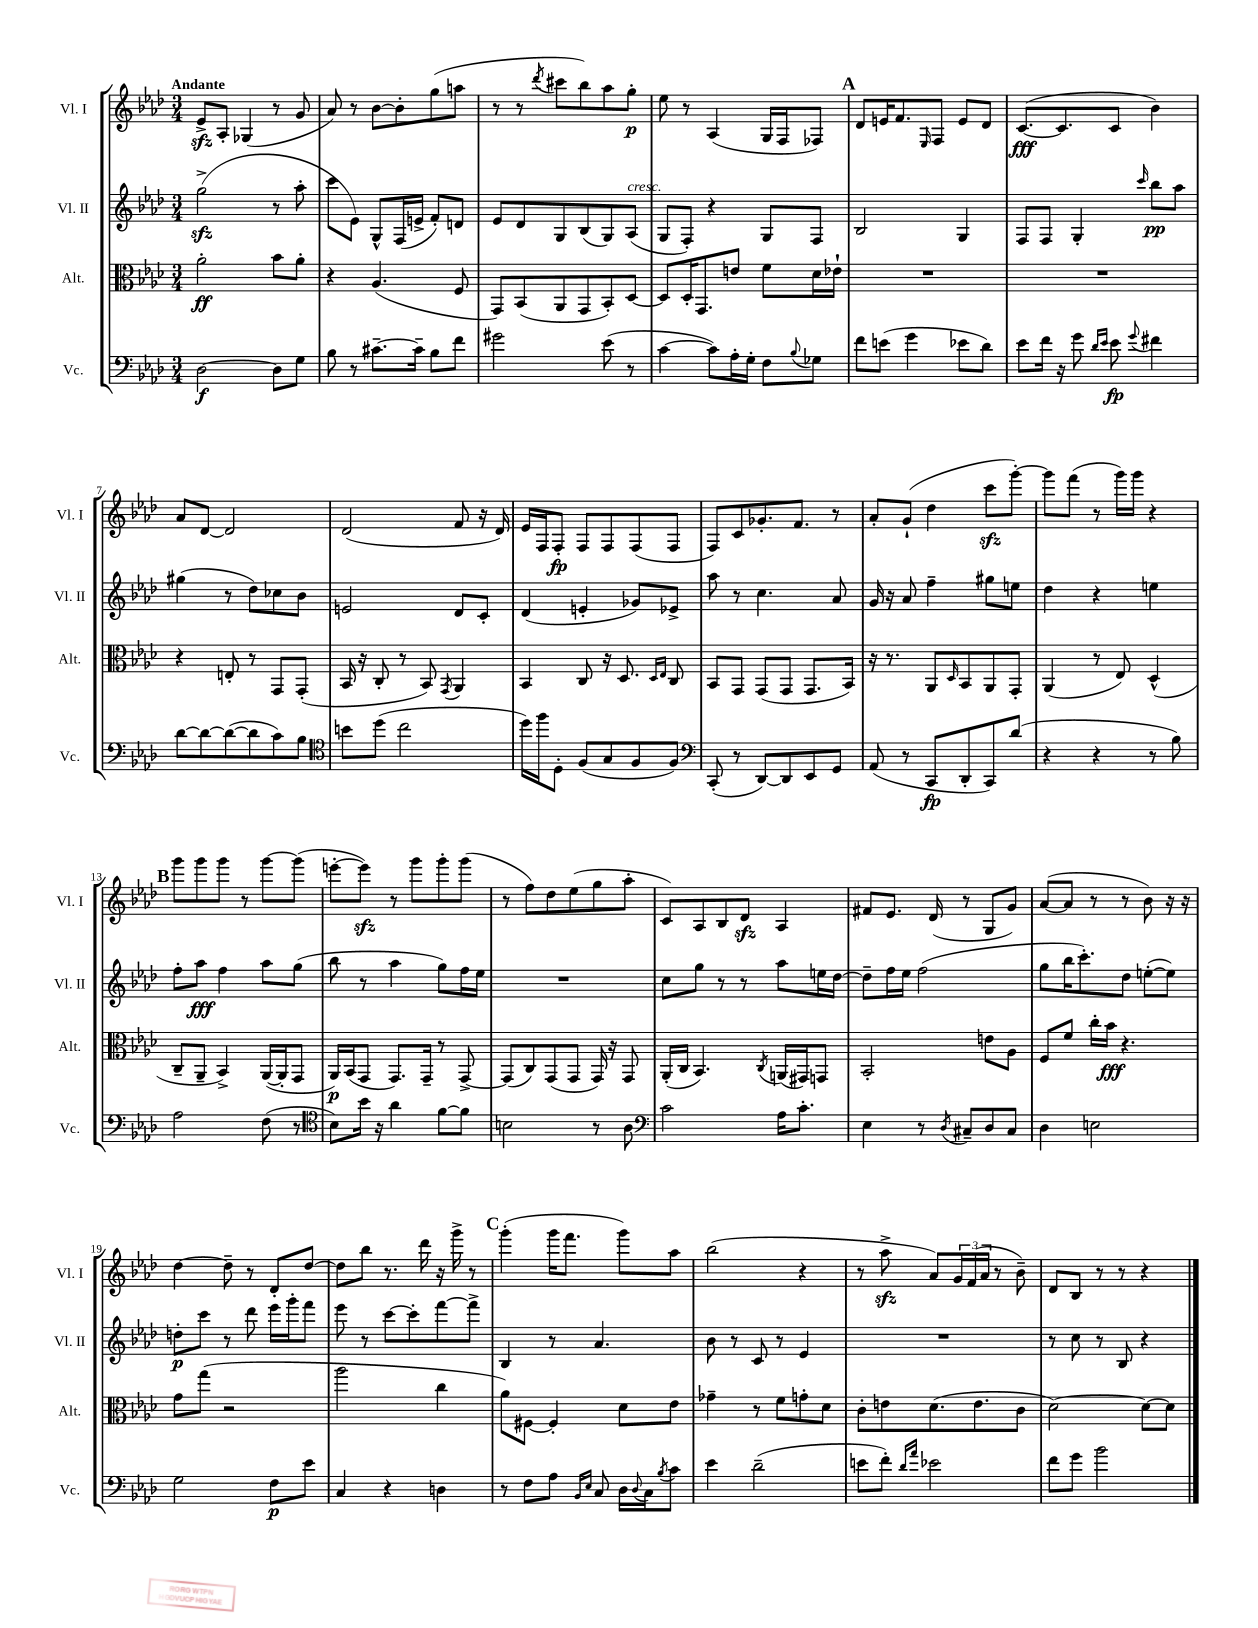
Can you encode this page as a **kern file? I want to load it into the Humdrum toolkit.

**kern	**dynam	**kern	**dynam	**kern	**dynam	**kern	**dynam
*part4	*part4	*part3	*part3	*part2	*part2	*part1	*part1
*staff4	*staff4	*staff3	*staff3	*staff2	*staff2	*staff1	*staff1
*I"Vc.	*	*I"Alt.	*	*I"Vl. II	*	*I"Vl. I	*
*I'Vc.	*	*I'Alt.	*	*I'Vl. II	*	*I'Vl. I	*
*clefF4	*	*clefC3	*	*clefG2	*	*clefG2	*
*k[b-e-a-d-]	*	*k[b-e-a-d-]	*	*k[b-e-a-d-]	*	*k[b-e-a-d-]	*
*M3/4	*	*M3/4	*	*M3/4	*	*M3/4	*
=1	=1	=1	=1	=1	=1	=1	=1
!	!	!	!	!	!	!LO:TX:a:B:t=Andante	!
[2D-\	f	2a-'\	ff	(2ggzz^\	.	8e-zz^/L	.
.	.	.	.	.	.	8A-'/J	.
.	.	.	.	.	.	(4G-X/	.
8D-\L]	.	8b-\L	.	8r	.	8r	.
8G\J	.	8a-'\J	.	8aa-'\	.	8g/	.
=2	=2	=2	=2	=2	=2	=2	=2
8B-\	.	4r	.	8ccc\L	.	8a-/)	.
8r	.	.	.	8e-\J)	.	8r	.
[8.c#X~\L	.	(4.A-/	.	8G^^/L	.	[8b-\L	.
.	.	.	.	(16F/L	.	8b-'\]	.
16c#~\Jk]	.	.	.	16en^/JJ	.	.	.
8B-\L	.	.	.	8f'/L)	.	(8gg\	.
8f\J	.	8F/	.	8dn/J	.	8aan\J	.
=3	=3	=3	=3	=3	=3	=3	=3
2g#X\	.	8GG/L)	.	8e-/L	.	8r	.
.	.	(8BB-/	.	8d-/	.	8r	.
.	.	.	.	.	.	8qddd-/	.
.	.	8AA-/	.	8G/	.	8ccc#X\L	.
.	.	8GG/	.	(8B-/	.	8bb-\)	.
(8e-\	.	8BB-'/)	.	8G/)	.	8aa-\	.
!	!	!	!	!LO:TX:a:i:t=cresc.	!	!	!
8r	.	[8D-/J	.	(8A-/J	.	8gg'\J	p
=4	=4	=4	=4	=4	=4	=4	=4
[4c\	.	8D-/L]	.	8G/L	.	8ee-\	.
.	.	16D-'/K	.	8F'/J)	.	8r	.
.	.	8.GG/	.	.	.	.	.
8c\L])	.	.	.	4r	.	(4A-/	.
16A-'\L	.	8en/J	.	.	.	.	.
16G'\JJ	.	.	.	.	.	.	.
8F\L	.	8f\L	.	8G/L	.	16G/LL	.
.	.	.	.	.	.	16F/J	.
8qqB-/	.	.	.	.	.	.	.
8G-X\J	.	16d-\L	.	8F/J	.	8F-X/J)	.
.	.	16e-X`\JJ	.	.	.	.	.
!!LO:REH:place=s1:t=A
=5	=5	=5	=5	=5	=5	=5	=5
8f\L	.	2.r	.	2B-/	.	8d-/L	.
(8en\J	.	.	.	.	.	16en/K	.
.	.	.	.	.	.	8.f/	.
4g\	.	.	.	.	.	.	.
.	.	.	.	.	.	16qqE-/	.
.	.	.	.	.	.	8F/J	.
8e-X\L	.	.	.	4G/	.	8e/L	.
8d-\J)	.	.	.	.	.	8d-/J	.
=6	=6	=6	=6	=6	=6	=6	=6
8e-\L	.	2.r	.	8F/L	.	([8.c/L	fff
16f\Jk	.	.	.	8F/J	.	.	.
16r	.	.	.	.	.	8.c/]	.
8g\	.	.	.	4G'/	.	.	.
16qqd-/LL	.	.	.	.	.	.	.
16qqe-/JJ	.	.	.	.	.	.	.
8e-\	fp	.	.	.	.	8c/J	.
8qqg/	.	.	.	16qqccc/	.	.	.
4f#X\	.	.	.	8bb-\L	pp	4b-\)	.
.	.	.	.	8aa-\J	.	.	.
!!LO:LB:g=z
=7	=7	=7	=7	=7	=7	=7	=7
[8d-\L	.	4r	.	(4gg#X\	.	8a-/L	.
8d-\_	.	.	.	.	.	[8d-/J	.
(8d-\_	.	8En'/	.	8r	.	2d-/]	.
8d-\]	.	8r	.	8dd-\L)	.	.	.
8c\)	.	8GG/L	.	8cc-X\	.	.	.
8B-\J	.	(8GG'/J	.	8b-\J	.	.	.
=8	=8	=8	=8	=8	=8	=8	=8
*clefC4	*	*	*	*	*	*	*
8bn\L	.	16BB-/	.	2en/	.	(2d-/	.
.	.	16r	.	.	.	.	.
(8dd-\J	.	8C'/	.	.	.	.	.
2cc\	.	8r	.	.	.	.	.
.	.	8BB-/)	.	.	.	.	.
.	.	8qGG/	.	.	.	.	.
.	.	4AA-/	.	8d-/L	.	8f/	.
.	.	.	.	8c'/J	.	16r	.
.	.	.	.	.	.	16d-/)	.
=9	=9	=9	=9	=9	=9	=9	=9
16dd-\LL)	.	4BB-/	.	(4d-/	.	16e-/LL	.
16ff\J	.	.	.	.	.	16F/J	.
8D-'\J	.	.	.	.	.	8F'/J	fp
(8F/L	.	8C/	.	4en'/	.	8F/L	.
8G/	.	16r	.	.	.	8F/	.
.	.	8.D-/	.	.	.	.	.
8F/	.	.	.	8g-X/L)	.	(8F/	.
.	.	16qqD-/LL	.	.	.	.	.
.	.	16qqE-/JJ	.	.	.	.	.
8F/J)	.	8C/	.	8e-X^/J	.	8F/J	.
=10	=10	=10	=10	=10	=10	=10	=10
*clefF4	*	*	*	*	*	*	*
(8CC'/	.	8BB-/L	.	8aa-\	.	8F/L)	.
8r	.	8GG/J	.	8r	.	8c/	.
[8DD-/L)	.	(8GG/L	.	4.cc\	.	8.g-X'/	.
8DD-/]	.	8GG/J	.	.	.	.	.
.	.	.	.	.	.	8.f/J	.
8EE-/	.	8.GG/L	.	.	.	.	.
8GG/J	.	.	.	8a-/	.	8r	.
.	.	16BB-/Jk)	.	.	.	.	.
=11	=11	=11	=11	=11	=11	=11	=11
(8AA-/	.	16r	.	16g/	.	8a-'/L	.
.	.	8.r	.	16r	.	.	.
8r	.	.	.	8a-/	.	(8g`/J	.
8CC/L	fp	8AA-/L	.	4ff~\	.	4dd-\	.
.	.	16qqD-/	.	.	.	.	.
8DD-'/	.	8BB-/	.	.	.	.	.
8CC/)	.	8AA-/	.	8gg#X\L	.	8ccczz\L	.
(8d-/J	.	8GG'/J	.	8een\J	.	[8ggg'\J)	.
=12	=12	=12	=12	=12	=12	=12	=12
4r	.	(4AA-/	.	4dd-\	.	8ggg\L]	.
.	.	.	.	.	.	(8fff\J	.
4r	.	8r	.	4r	.	8r	.
.	.	8E-/)	.	.	.	16ggg\LL)	.
.	.	.	.	.	.	16ggg\JJ	.
8r	.	(4D-^^/	.	4een\	.	4r	.
8B-\)	.	.	.	.	.	.	.
!!LO:LB:g=z
!!LO:REH:place=s1:t=B
=13	=13	=13	=13	=13	=13	=13	=13
2A-\	.	8C~/L	.	8ff'\L	.	8ggg\L	.
.	.	8AA-~/J	.	8aa-\J	fff	8ggg\	.
.	.	4BB-^/)	.	4ff\	.	8ggg\J	.
.	.	.	.	.	.	8r	.
(8F\	.	([16AA-/LL	.	8aa-\L	.	[8ggg\L	.
.	.	16AA-'/J]	.	.	.	.	.
8r	.	8GG/J	.	(8gg\J	.	(8ggg\J]	.
=14	=14	=14	=14	=14	=14	=14	=14
*clefC4	*	*	*	*	*	*	*
8B-\L)	.	16AA-/LL)	p	8bb-\	.	[8eeen'\L	.
.	.	(16BB-/J	.	.	.	.	.
16b-\Jk	.	8GG/J	.	8r	.	8eeezz\J])	.
16r	.	.	.	.	.	.	.
4a-\	.	8.GG/L)	.	4aa-\	.	8r	.
.	.	.	.	.	.	8ggg\L	.
.	.	16GG~/Jk	.	.	.	.	.
[8f\L	.	8r	.	8gg\L)	.	8ggg'\	.
8f\J]	.	[8GG^/	.	16ff\L	.	(8ggg\J	.
.	.	.	.	16ee-\JJ	.	.	.
=15	=15	=15	=15	=15	=15	=15	=15
2Bn\	.	(8GG/L]	.	2.r	.	8r	.
.	.	8C/)	.	.	.	8ff\L)	.
.	.	(8GG/	.	.	.	8dd-\	.
.	.	8GG/J	.	.	.	(8ee-\	.
8r	.	16GG/)	.	.	.	8gg\	.
.	.	16r	.	.	.	.	.
8A-\	.	8GG/	.	.	.	8aa-'\J	.
=16	=16	=16	=16	=16	=16	=16	=16
*clefF4	*	*	*	*	*	*	*
2c\	.	(16AA-'/LL	.	8cc\L	.	8c/L)	.
.	.	16C/JJ	.	.	.	.	.
.	.	4.BB-/)	.	8gg\J	.	8A-/	.
.	.	.	.	8r	.	8B-/	.
.	.	.	.	8r	.	8d-zz/J	.
.	.	8qC/	.	.	.	.	.
16A-\KL	.	(16AAn/LL	.	8aa-\L	.	4A-/	.
8.c'\J	.	16GG#X/J)	.	.	.	.	.
.	.	8GGn/J	.	16een\L	.	.	.
.	.	.	.	[16dd-\JJ	.	.	.
=17	=17	=17	=17	=17	=17	=17	=17
4E-\	.	2BB-'/	.	8dd-~\L]	.	8f#X/L	.
.	.	.	.	16ff\L	.	8.e-/J	.
.	.	.	.	16ee-\JJ	.	.	.
8r	.	.	.	(2ff\	.	.	.
.	.	.	.	.	.	(16d-/	.
8qD-/	.	.	.	.	.	.	.
8C#X~/L	.	.	.	.	.	8r	.
8D-/	.	8en\L	.	.	.	8G/L	.
8C#/J	.	8A-\J	.	.	.	8g/J)	.
=18	=18	=18	=18	=18	=18	=18	=18
4D-\	.	8F/L	.	8gg\L	.	([8a-/L	.
.	.	8f/J	.	16bb-\K	.	8a-/J]	.
.	.	.	.	8.ccc'\)	.	.	.
2En\	.	16cc'\LL	.	.	.	8r	.
.	.	16b-\JJ	fff	.	.	.	.
.	.	4.r	.	8dd-\J	.	8r	.
.	.	.	.	([8een'\L	.	8b-\)	.
.	.	.	.	8ee\J])	.	16r	.
.	.	.	.	.	.	16r	.
!!LO:LB:g=z
=19	=19	=19	=19	=19	=19	=19	=19
2G\	.	8g\L	.	8ddn'\L	p	[4dd-\	.
.	.	(8gg\J	.	8ccc\J	.	.	.
.	.	2r	.	8r	.	8dd-~\]	.
.	.	.	.	8ddd-\	.	8r	.
8F\L	p	.	.	16eee-\LL	.	8d-'/L	.
.	.	.	.	16ggg'\J	.	.	.
8e-\J	.	.	.	8fff\J	.	[8dd-/J	.
=20	=20	=20	=20	=20	=20	=20	=20
4C/	.	2aa-\	.	8eee-\	.	8dd-\L]	.
.	.	.	.	8r	.	8bb-\J	.
4r	.	.	.	[8ccc\L	.	8.r	.
.	.	.	.	8ccc'\]	.	.	.
.	.	.	.	.	.	16ddd-\	.
4Dn\	.	4cc\	.	[8fff\	.	16r	.
.	.	.	.	.	.	16ggg^\	.
.	.	.	.	8fff^\J]	.	8r	.
!!LO:REH:place=s1:t=C
=21	=21	=21	=21	=21	=21	=21	=21
8r	.	8a-\L)	.	4B-/	.	(4ggg'\	.
8F\L	.	[8F#X\J	.	.	.	.	.
8A-\J	.	4F#'/]	.	8r	.	16ggg\KL	.
.	.	.	.	.	.	8.fff\J	.
16qqBB-/LL	.	.	.	.	.	.	.
16qqE-/JJ	.	.	.	.	.	.	.
8C/	.	.	.	4.a-/	.	.	.
16D-\LL	.	8d-\L	.	.	.	8ggg\L)	.
8qqD-/	.	.	.	.	.	.	.
16C\J	.	.	.	.	.	.	.
8qB-/	.	.	.	.	.	.	.
8c\J	.	8e-\J	.	.	.	8aa-\J	.
=22	=22	=22	=22	=22	=22	=22	=22
4e-\	.	4g-X~\	.	8b-\	.	(2bb-\	.
.	.	.	.	8r	.	.	.
(2d-~\	.	8r	.	8c/	.	.	.
.	.	8f\L	.	8r	.	.	.
.	.	8gn'\	.	4e-/	.	4r	.
.	.	8d-\J	.	.	.	.	.
=23	=23	=23	=23	=23	=23	=23	=23
8en\L	.	8c'\L	.	2.r	.	8r	.
8f'\J)	.	8en\	.	.	.	8aa-zz^\	.
16qqd-/LL	.	.	.	.	.	.	.
16qqa-/JJ	.	.	.	.	.	.	.
2e-X\	.	(8.d-\	.	.	.	8a-/L)	.
.	.	.	.	.	.	24g/L	.
.	.	.	.	.	.	(24f/	.
.	.	8.e\	.	.	.	.	.
.	.	.	.	.	.	24a-/JJ	.
.	.	.	.	.	.	8r	.
.	.	8c\J	.	.	.	8b-~\)	.
=24	=24	=24	=24	=24	=24	=24	=24
8f\L	.	[2d-\)	.	8r	.	8d-/L	.
8g\J	.	.	.	8cc\	.	8B-/J	.
2b-\	.	.	.	8r	.	8r	.
.	.	.	.	8B-/	.	8r	.
.	.	8d-\L_	.	4r	.	4r	.
.	.	8d-\J]	.	.	.	.	.
==	==	==	==	==	==	==	==
*-	*-	*-	*-	*-	*-	*-	*-
